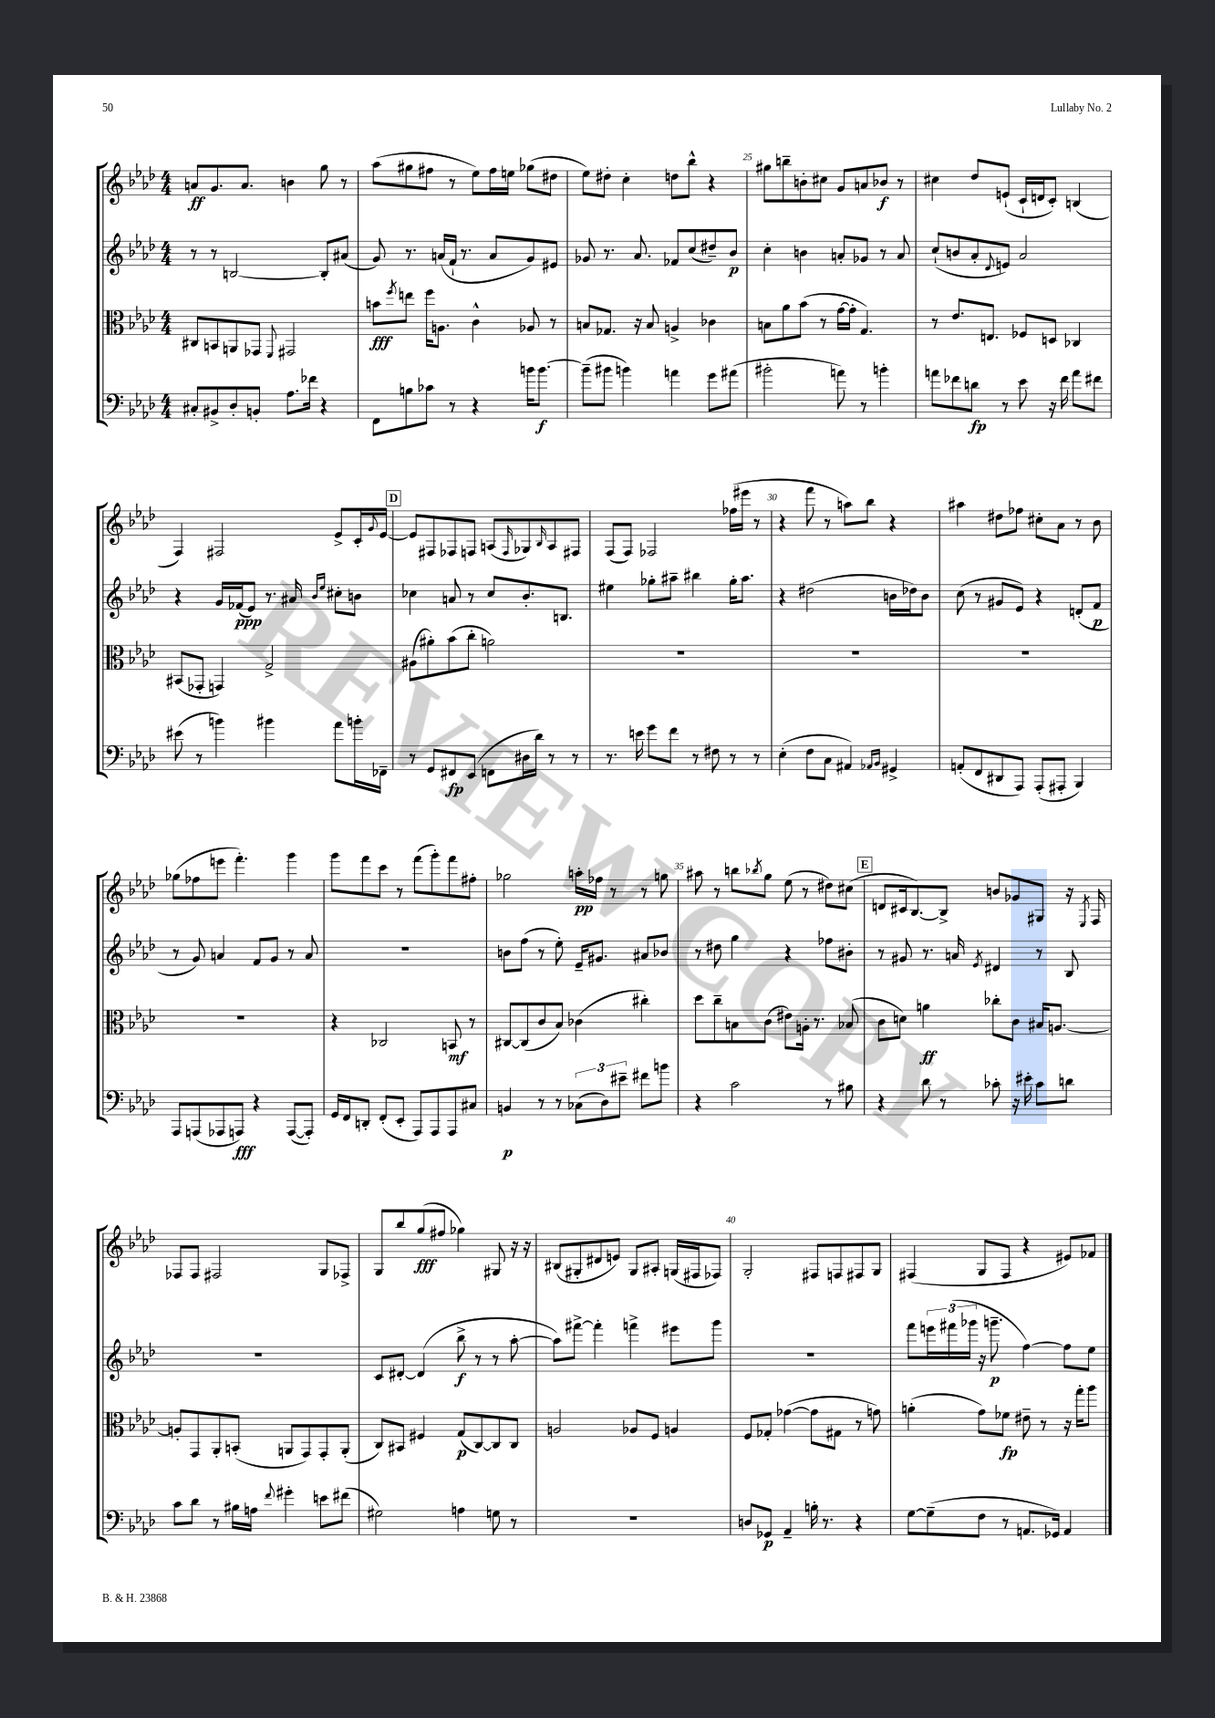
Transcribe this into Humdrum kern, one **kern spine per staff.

**kern	**dynam	**kern	**dynam	**kern	**dynam	**kern	**dynam
*part4	*part4	*part3	*part3	*part2	*part2	*part1	*part1
*staff4	*staff4	*staff3	*staff3	*staff2	*staff2	*staff1	*staff1
*clefF4	*	*clefC3	*	*clefG2	*	*clefG2	*
*k[b-e-a-d-]	*	*k[b-e-a-d-]	*	*k[b-e-a-d-]	*	*k[b-e-a-d-]	*
*M4/4	*	*M4/4	*	*M4/4	*	*M4/4	*
=22	=22	=22	=22	=22	=22	=22	=22
8C#X'/L	.	8C#X/L	.	8r	.	8an/L	ff
8BB#X^/	.	8BBn/	.	8r	.	8.g/	.
8D-'/	.	8AAn/	.	[2Bn/	.	.	.
.	.	.	.	.	.	8.a/J	.
8BBn'/J	.	8GG-X/J	.	.	.	.	.
.	.	8qqFF/	.	.	.	.	.
8.A-\L	.	2GG#X/	.	.	.	4bn\	.
16f-X\Jk	.	.	.	.	.	.	.
4r	.	.	.	8B'/L]	.	8gg\	.
.	.	.	.	(8a#X/J	.	8r	.
=23	=23	=23	=23	=23	=23	=23	=23
8FF\L	.	8bn\L	fff	8g/)	.	(8aa-\L	.
.	.	8qff/	.	.	.	.	.
8Bn\	.	8een\J	.	8.r	.	8gg#X\	.
8c-X\J	.	16ff\KL	.	.	.	8ff#X\J	.
.	.	8.An\J	.	(16an/LL	.	.	.
8r	.	.	.	16f`/JJ	.	8r	.
.	.	.	.	8.r	.	.	.
4r	.	4c^^\	.	.	.	8ee-\L)	.
.	.	.	.	8a/L	.	16ff#\L	.
.	.	.	.	.	.	16een\JJ	.
16bn\KL	.	8A-X/	.	8g/)	.	(8gg-X\L	.
[8.b\J	f	.	.	.	.	.	.
.	.	8r	.	8e#X/J	.	8dd#X\J	.
=24	=24	=24	=24	=24	=24	=24	=24
(8b~\L]	.	8Bn/L	.	8g-X/	.	8ee-\L)	.
8b#X\J	.	8.G-X/J	.	8.r	.	8dd#X'\J	.
4bn\)	.	.	.	.	.	4cc'\	.
.	.	16r	.	8.a-/	.	.	.
.	.	8B/	.	.	.	.	.
4an\	.	4An^/	.	8f-X/L	.	8ddn\L	.
.	.	.	.	(8cc/	.	8bb-^^\J	.
8g\L	.	4c-X\	.	8dd#X~/)	.	4r	.
(8a#X\J	.	.	.	8b-/J	p	.	.
=25	=25	=25	=25	=25	=25	=25	=25
2b#X'\	.	8Bn\L	.	4cc'\	.	8gg#X\L	.
.	.	8a-\	.	.	.	8bbn~\	.
.	.	(8b-\J	.	4bn\	.	8bn'\	.
.	.	8r	.	.	.	8cc#X\J	.
8an\)	.	[16g\LL	.	8an'/L	.	8g/L	.
.	.	16g'\JJ]	.	.	.	.	.
8r	.	4.G/)	.	8g-X/J	.	8an/	.
4bn'\	.	.	.	8r	.	8b-X/J	f
.	.	.	.	8a/	.	8r	.
=26	=26	=26	=26	=26	=26	=26	=26
8an\L	.	8r	.	(8cc`/L	.	4cc#X\	.
8f-X\	.	8.e-/L	.	8bn/	.	.	.
8dn\J	fp	.	.	8a-'/	.	8dd-/L	.
.	.	8.En/J	.	.	.	.	.
.	.	.	.	8qqd-/	.	.	.
8r	.	.	.	8en/J)	.	(8en`/J	.
8e-\	.	8F-X/L	.	2a-/	.	16c`/LL	.
.	.	.	.	.	.	16dn/J	.
16r	.	8Dn/J	.	.	.	8c'/J)	.
16f-\	.	.	.	.	.	.	.
8a\L	.	4C-X/	.	.	.	(4Bn/	.
8f#X\J	.	.	.	.	.	.	.
!!LO:LB:g=z
=27	=27	=27	=27	=27	=27	=27	=27
(8e#X\	.	(8BB#X/L	.	4r	.	4F/)	.
8r	.	8GG-X'/J	.	.	.	.	.
4bn\)	.	4GGn/)	.	16g/LL	.	2F#X/	.
.	.	.	.	(16f-X/J	ppp	.	.
.	.	.	.	8e-/J)	.	.	.
4b#X\	.	2G^/	.	8.r	.	.	.
.	.	.	.	16a#X/	.	.	.
.	.	.	.	16qqb-/LL	.	.	.
.	.	.	.	16qqee-/JJ	.	.	.
8a-\L	.	.	.	8cc#X'\L	.	8e-^/L	.
16bn'\L	.	.	.	8bn\J	.	16c'/L	.
.	.	.	.	.	.	8qqg/	.
16FF-X~\JJ	.	.	.	.	.	[16e-/JJ	.
!!LO:REH:place=s1:t=D
=28	=28	=28	=28	=28	=28	=28	=28
8r	.	(8A#X\L	.	4cc-X\	.	8e-/L]	.
8GG/L	.	8a#X'\)	.	.	.	8F#X/	.
8FF#X/	fp	(8b-\	.	8an/	.	8F-X/	.
(8EE-/J	.	8cc'\J	.	8r	.	8Fn/J	.
8FFn\L	.	2an\)	.	8cc-/L	.	(8An/L	.
.	.	.	.	.	.	16qqF/	.
16D#X\L	.	.	.	8.b-'/	.	8G-X/)	.
16d-\JJ)	.	.	.	.	.	.	.
.	.	.	.	.	.	16qqB-/	.
8r	.	.	.	.	.	8A/	.
.	.	.	.	8.Bn/J	.	.	.
8r	.	.	.	.	.	8F#X/J	.
=29	=29	=29	=29	=29	=29	=29	=29
8.r	.	1r	.	4ee#X\	.	(8F/L	.
.	.	.	.	.	.	8F/J)	.
16en\	.	.	.	.	.	.	.
8g\L	.	.	.	8gg-X'\L	.	2F-X/	.
8f\J	.	.	.	8aa#X~\J	.	.	.
8r	.	.	.	4bb#X\	.	.	.
8F#X\	.	.	.	.	.	.	.
8r	.	.	.	16gg-'\KL	.	(16ff-X\LL	.
.	.	.	.	8.aa#\J	.	16eee#X\JJ	.
8r	.	.	.	.	.	8r	.
=30	=30	=30	=30	=30	=30	=30	=30
(4E-'\	.	1r	.	4r	.	4r	.
8F\L	.	.	.	(2dd#X\	.	8fff\	.
8C\J	.	.	.	.	.	8r	.
4AA#X/)	.	.	.	.	.	8aan\L)	.
.	.	.	.	.	.	8bb-\J	.
16qqAA-X/LL	.	.	.	.	.	.	.
16qqBB-/JJ	.	.	.	.	.	.	.
4GG#X^/	.	.	.	16bn\LL	.	4r	.
.	.	.	.	16dd-X\J)	.	.	.
.	.	.	.	8b\J	.	.	.
=31	=31	=31	=31	=31	=31	=31	=31
(8AAn'/L	.	1r	.	(8cc\	.	4aa#X\	.
8FF/	.	.	.	8r	.	.	.
8DD#X/	.	.	.	8g#X/L	.	8dd#X\L	.
8AAA-/J)	.	.	.	8e-/J)	.	8ff-X\J	.
(8AAA-'/L	.	.	.	4r	.	8cc#X'\L	.
8AAA#X'/J	.	.	.	.	.	8a-\J	.
4BBB-/)	.	.	.	(8dn'/L	.	8r	.
.	.	.	.	8f/J	p	8b-\	.
!!LO:LB:g=z
=32	=32	=32	=32	=32	=32	=32	=32
8AAA-/L	.	1r	.	8r	.	(8gg-X\L	.
(8AAAn/	.	.	.	8g/)	.	8ff-X\	.
8AAA-X/	.	.	.	4an/	.	8eeen\J	.
8AAAn/J)	fff	.	.	.	.	4.fff'\)	.
4r	.	.	.	8f/L	.	.	.
.	.	.	.	8g/J	.	.	.
([8AAA/L	.	.	.	8r	.	4ggg\	.
8AAA'/J])	.	.	.	8a/	.	.	.
=33	=33	=33	=33	=33	=33	=33	=33
16GG/LL	.	4r	.	1r	.	8ggg\L	.
16FF/J	.	.	.	.	.	.	.
8DDn'/J	.	.	.	.	.	8fff\	.
(8FF'/L	.	2C-X/	.	.	.	8ccc\J	.
8EE-'/J	.	.	.	.	.	8r	.
8AAA-/L)	.	.	.	.	.	(8fff\L	.
8AAA-/	.	.	.	.	.	8ggg'\)	.
8AAA-/	.	8BBn/	mf	.	.	8fff\	.
8C#X/J	.	8r	.	.	.	8ff#X'\J	.
=34	=34	=34	=34	=34	=34	=34	=34
4BBn/	p	[8C#X/L	.	8bn\L	.	2gg-X\	.
.	.	(8C#/]	.	(8ff\J	.	.	.
8r	.	8c/	.	8r	.	.	.
8r	.	8B-/J)	.	8ee-'\)	.	.	.
(12C-X\L	.	(4c-X\	.	16e-~/KL	.	16aan'\LL	pp
.	.	.	.	8.g#X/J	.	16ff-X\JJ	.
12D-\)	.	.	.	.	.	.	.
.	.	.	.	.	.	8r	.
12e#X~\J	.	.	.	.	.	.	.
8f#X\L	.	4cc#X'\)	.	8a#X/L	.	8r	.
8bn\J	.	.	.	8b-X/J	.	8ggn\	.
=35	=35	=35	=35	=35	=35	=35	=35
4r	.	8dd-\L	.	8r	.	8aa#X\	.
.	.	8cc~\	.	8dd#X\	.	8r	.
2c\	.	8Bn\	.	4gg\	.	8bbn\L	.
.	.	.	.	.	.	8qbb-X/	.
.	.	(8c\J	.	.	.	8gg\J	.
.	.	8e#X\L)	.	4r	.	(8ee-\	.
.	.	16An'\Jk	.	.	.	8r	.
.	.	8.r	.	.	.	.	.
8r	.	.	.	8ff-X\L	.	8dd#X\L)	.
8B#X\	.	(8B-X/	.	8b#X'\J	.	(8cc#X\J	.
!!LO:REH:place=s1:t=E
=36	=36	=36	=36	=36	=36	=36	=36
4r	.	8c\L	.	8r	.	8dn/L	.
.	.	8dn\J)	.	8g#X/	.	16c#X/k	.
.	.	.	.	.	.	[8.B-/)	.
8d-\	.	4an\	ff	8.r	.	.	.
8r	.	.	.	.	.	8B-^/J]	.
.	.	.	.	16an/	.	.	.
.	.	.	.	8qe-/	.	.	.
8c-X'\	.	8cc-X'\L	.	4d#X/	.	8bn/L	.
16r	.	8c\J	.	.	.	8g-X/	.
16e#X'\	.	.	.	.	.	.	.
8c-\L	.	16B#X/KL	.	8r	.	8G#X/J	.
.	.	[8.An/J	.	.	.	.	.
8dn\J	.	.	.	8B-/	.	16r	.
.	.	.	.	.	.	8qE-/	.
.	.	.	.	.	.	16F/	.
!!LO:LB:g=z
=37	=37	=37	=37	=37	=37	=37	=37
8c\L	.	8An'/L]	.	1r	.	8F-X/L	.
8d-\J	.	8GG/	.	.	.	8F-/J	.
8r	.	8AA-'/	.	.	.	2F#X/	.
16B#X\LL	.	(8BBn'/J	.	.	.	.	.
16An\JJ	.	.	.	.	.	.	.
8qqf/	.	.	.	.	.	.	.
4g#X'\	.	8AAn/L	.	.	.	.	.
.	.	8GG/)	.	.	.	.	.
8en\L	.	8GG'/	.	.	.	8G/L	.
(8f#X\J	.	(8AA'/J	.	.	.	8F-X^/J	.
=38	=38	=38	=38	=38	=38	=38	=38
2G#X\)	.	8C/L)	.	8c/L	.	8G/L	.
.	.	8BB#X/J	.	[8d#X'/J	.	8bb-/	.
.	.	4F#X/	.	(4d#/]	.	(8gg/	fff
.	.	.	.	.	.	8ff#X/J	.
4An\	.	(8G/L	p	8bb-^\	f	4gg-X\)	.
.	.	[8C/)	.	8r	.	.	.
8Gn\	.	8C/]	.	8r	.	8G#X/	.
8r	.	8C/J	.	[8aa-'\	.	16r	.
.	.	.	.	.	.	16r	.
=39	=39	=39	=39	=39	=39	=39	=39
1r	.	2An/	.	8aa-\L])	.	(8B#X/L	.
.	.	.	.	[8fff#X^\J	.	8G#X'/	.
.	.	.	.	4fff#'\]	.	8d#X/	.
.	.	.	.	.	.	8en/J)	.
.	.	8A-X/L	.	4fffn^\	.	8G#/L	.
.	.	8F/J	.	.	.	8A#X'/J	.
.	.	4An/	.	8eee#X\L	.	(16Gn/LL	.
.	.	.	.	.	.	16F#X/J	.
.	.	.	.	8ggg\J	.	8F-X/J)	.
=40	=40	=40	=40	=40	=40	=40	=40
8Dn/L	.	8F/L	.	1r	.	2G'/	.
8GG-X/J	p	8G-X'/J	.	.	.	.	.
4AA-~/	.	([4g-X\	.	.	.	.	.
16Bn'\	.	8g-\L]	.	.	.	8F#X/L	.
8.r	.	.	.	.	.	.	.
.	.	8G#X\J	.	.	.	8Fn/	.
4r	.	8r	.	.	.	8F#X/	.
.	.	8gn\)	.	.	.	8G/J	.
=41	=41	=41	=41	=41	=41	=41	=41
[8G\L	.	(4an'\	.	8fff\L	.	(4F#X/	.
(8G~\]	.	.	.	24eeen\L	.	.	.
.	.	.	.	(24fff#X\	.	.	.
.	.	.	.	24ggg-X\JJ	.	.	.
8F\J	.	8g\L)	.	16r	.	8G/L	.
.	.	.	.	8.gggn~\	p	.	.
8r	.	8f-X\J	fp	.	.	8F#/J	.
8.AAn/L	.	8e#X~\	.	[4ff\)	.	4r	.
.	.	8r	.	.	.	.	.
16GG-X/Jk)	.	.	.	.	.	.	.
4AA/	.	16r	.	8ff\L]	.	8e#X/L)	.
.	.	16gg'\KL	.	.	.	.	.
.	.	8aa-\J	.	8ee-\J	.	8f-X/J	.
==	==	==	==	==	==	==	==
*-	*-	*-	*-	*-	*-	*-	*-
